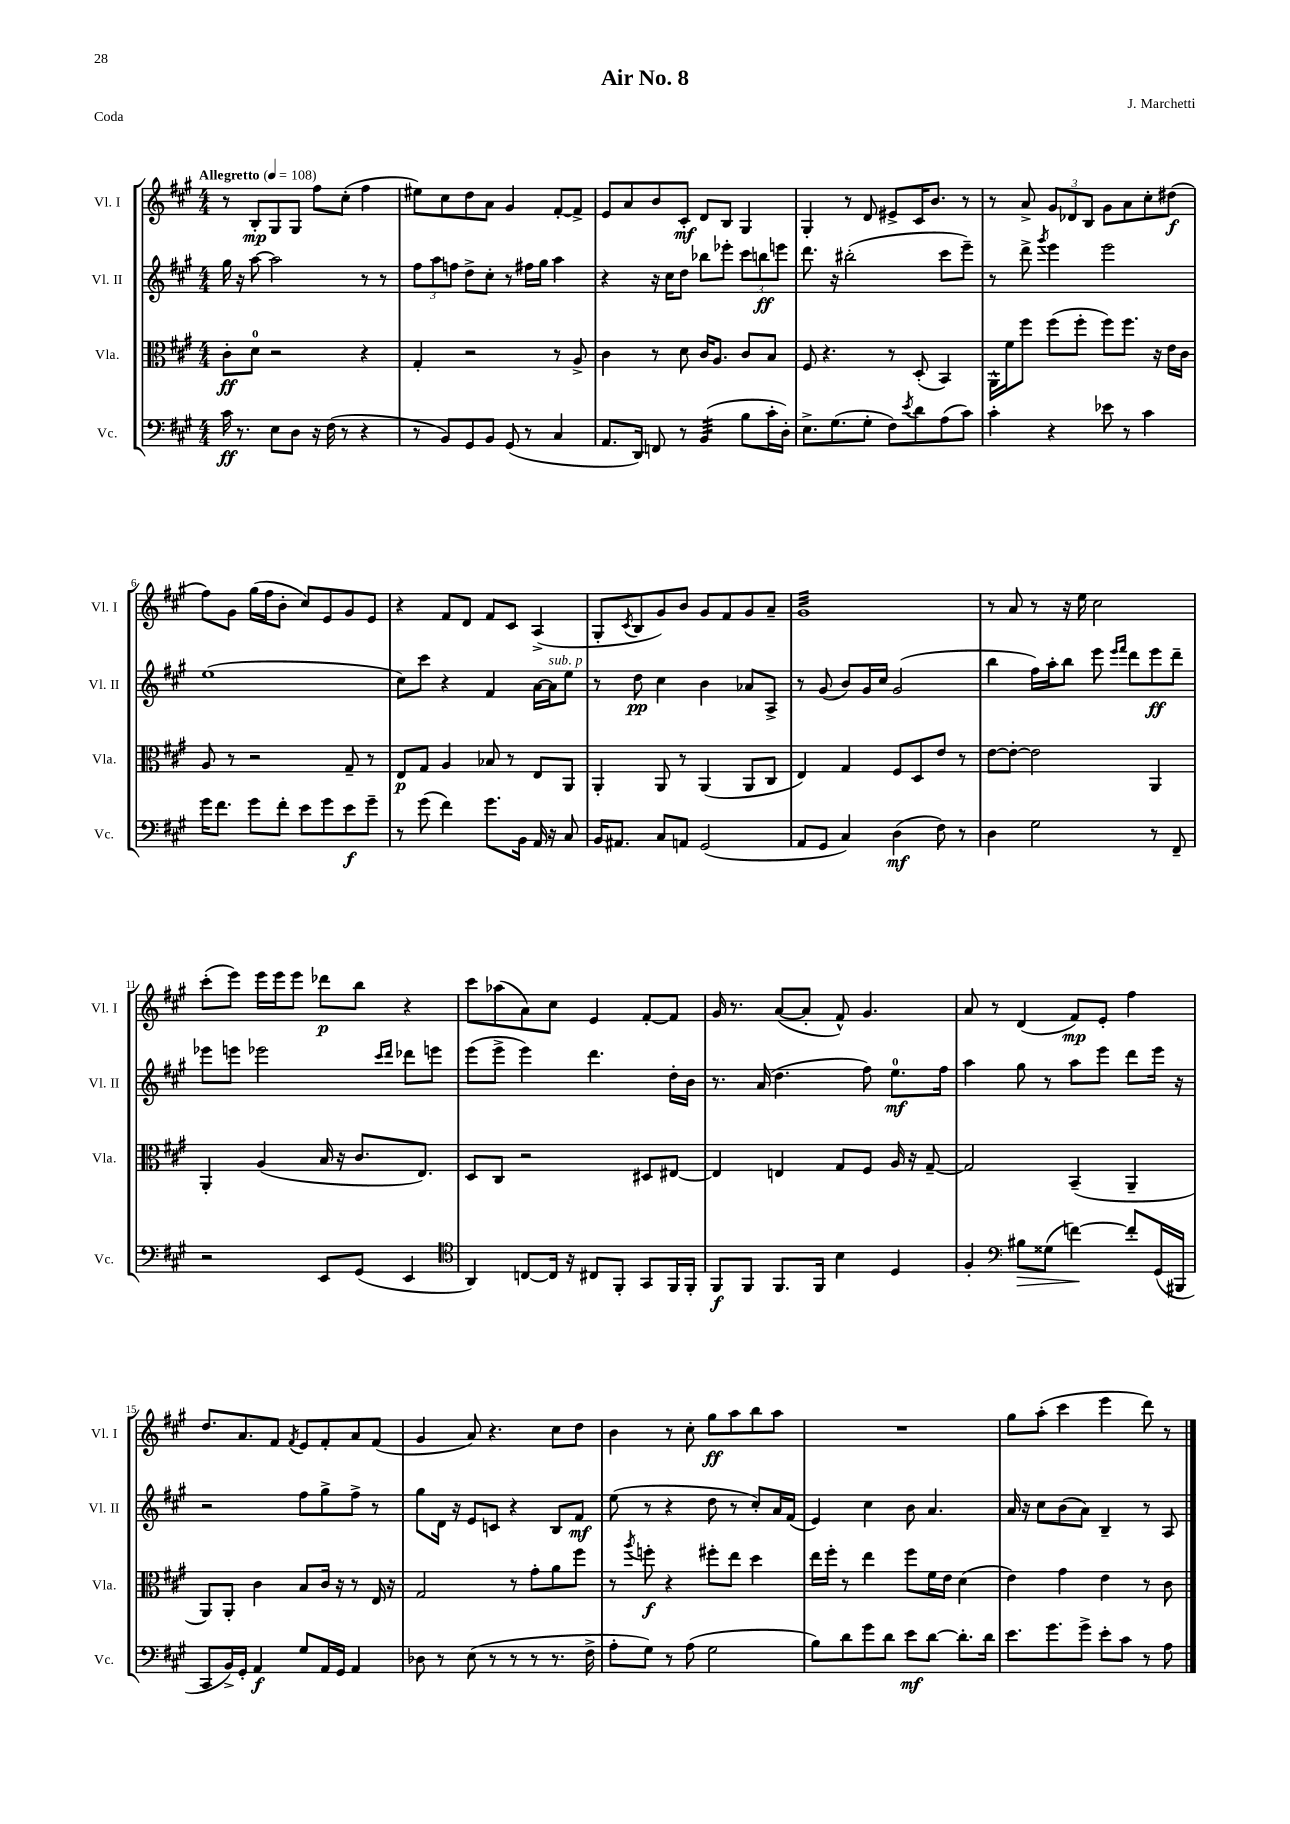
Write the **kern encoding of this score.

**kern	**kern	**kern	**kern
*staff4	*staff3	*staff2	*staff1
*clefF4	*clefC3	*clefG2	*clefG2
*k[f#c#g#]	*k[f#c#g#]	*k[f#c#g#]	*k[f#c#g#]
*M4/4	*M4/4	*M4/4	*M4/4
*MM108	*MM108	*MM108	*MM108
16c#	8c#'	16gg#	8r
8.r	.	16r	.
.	8d	[8aa	8B'
8E	2r	2aa]	8G#
8D	.	.	8G#
16r	.	.	8ff#
(16F#	.	.	.
8r	.	.	(8cc#'
4r	4r	8r	4ff#
.	.	8r	.
=	=	=	=
8r	4G#'	12ff#	8ee#)
.	.	12aa	.
8BB)	.	.	8cc#
.	.	12ff	.
8GG#	2r	8dd^	8dd
8BB	.	8cc#'	8a
(8GG#	.	8r	4g#
8r	.	16ff#	.
.	.	16gg#	.
4C#	8r	4aa	[8f#'
.	8A^	.	8f#^]
=	=	=	=
8.AA	4c#	4r	8e
.	.	.	8a
16DD)	.	.	.
8FF	8r	16r	8b
.	.	16cc#	.
8r	8d	8dd	8c#'
(4BB	16c#	8bb-	8d
.	8.A	.	.
.	.	8eee-'	8B
8B	8c#	12ccc#	4G#
.	.	12bb	.
16c#'	8B	.	.
.	.	12eee	.
16D')	.	.	.
=	=	=	=
8.E^	8F#	8.ddd	4G#'
.	4.r	.	.
(8.G#	.	16r	.
.	.	(2bb#'	8r
8G#'	.	.	8d
8F#)	8r	.	8e#^
8qe	.	.	.
8d	(8D'	.	16c#
.	.	.	8.b
(8A	4BB)	8ccc#	.
8c#)	.	8eee~)	8r
=	=	=	=
4c#'	16AA^^	8r	8r
.	16f#	.	.
.	8ff#	8ddd^	8a^
.	.	8qggg#	.
4r	(8ff#	4eee	12g#
.	.	.	12d-
.	8ff#'	.	.
.	.	.	12B
8e-	8ff#)	2eee	8g#
8r	8.ff#	.	8a
4c#	.	.	8cc#'
.	16r	.	.
.	16e	.	(8dd#
.	16c#	.	.
=	=	=	=
16g#	8A	(1ee	8ff#)
8.f#	.	.	.
.	8r	.	8g#
8g#	2r	.	(16gg#
.	.	.	16ff#
8f#'	.	.	8b'
8e	.	.	8cc#)
8g#	.	.	8e
8e	8G#~	.	8g#
8g#~	8r	.	8e
=	=	=	=
8r	8E	8cc#)	4r
(8g#	8G#	8ccc#	.
4f#)	4A	4r	8f#
.	.	.	8d
8.g#	8B-	4f#	8f#
.	8r	.	8c#
16BB	.	.	.
16AA	8E	[16a	(4A^
16r	.	16a]	.
8C#	8AA	8ee	.
=	=	=	=
16BB	4AA'	8r	8G#'
8.AA#	.	.	.
.	.	.	8qc#
.	.	8dd	8B
8C#	8AA	4cc#	8g#)
8AA	8r	.	8b
(2GG#	(4AA	4b	8g#
.	.	.	8f#
.	8AA	8a-	8g#
.	8C#	8A^	8a~
=	=	=	=
8AA	4E)	8r	1g#
8GG#	.	(8g#	.
4C#)	4G#	8b)	.
.	.	16g#	.
.	.	16cc#	.
(4D	8F#	(2g#	.
.	8D	.	.
8F#)	8e	.	.
8r	8r	.	.
=	=	=	=
4D	[8e	4bb	8r
.	8e'_	.	8a
2G#	2e]	16ff#)	8r
.	.	16aa'	.
.	.	8bb	16r
.	.	.	16ee
.	.	8eee	2cc#
.	.	16qqeee	.
.	.	16qqfff#	.
.	.	8ddd	.
8r	4AA	8eee	.
8FF#~	.	8ddd~	.
=	=	=	=
2r	4AA'	8eee-	(8ccc#'
.	.	8eee	8eee)
.	(4A	2eee-	16eee
.	.	.	16eee
.	.	.	8eee
8EE	16B	.	8ddd-
.	16r	.	.
(8GG#	8.c#	.	8bb
.	.	16qqccc#	.
.	.	16qqddd	.
4EE	.	8ddd-	4r
.	8.E)	.	.
.	.	8eee	.
=	=	=	=
*clefC4	*	*	*
4AA)	8D	(8eee	8ccc#
.	8C#	8eee^	(8aa-
[8C	2r	4eee)	8a)
16C]	.	.	8cc#
16r	.	.	.
8C#	.	4.ddd	4e
8FF#'	.	.	.
8GG#	8D#	.	[8f#'
16FF#	[8E#	16dd'	8f#]
16FF#'	.	16b	.
=	=	=	=
8FF#	4E#]	8.r	16g#
.	.	.	8.r
8FF#	.	.	.
.	.	(16a	.
8.FF#	4E	4.dd	([8a
.	.	.	8a']
16FF#	.	.	.
4B	8G#	.	8f#^^)
.	8F#	8ff#)	4.g#
4D	16A	8.ee	.
.	16r	.	.
.	[8G#~	.	.
.	.	16ff#	.
=	=	=	=
4F#'	2G#]	4aa	8a
.	.	.	8r
*clefF4	*	*	*
8B#	.	8gg#	(4d
(8G##	.	8r	.
[4f)	(4BB~	8aa	8f#)
.	.	8eee	8e'
8f']	4AA~	8ddd	4ff#
(16GG#	.	16eee	.
16BBB#	.	16r	.
=	=	=	=
8CC#	8AA)	2r	8.dd
16BB^)	8AA'	.	.
16GG#'	.	.	8.a
4AA	4c#	.	.
.	.	.	8f#
.	.	.	8qf#
8G#	8B	8ff#	8e
16AA	16c#	8gg#^	8f#'
16GG#	16r	.	.
4AA	8r	8ff#^	8a
.	16E	8r	(8f#
.	16r	.	.
=	=	=	=
8D-	2G#	8gg#	4g#
8r	.	16d	.
.	.	16r	.
(8E	.	8e	8a)
8r	.	8c	4.r
8r	8r	4r	.
8r	8g#'	.	.
8.r	8a	8B	8cc#
.	8ff#	8f#	8dd
16F#^	.	.	.
=	=	=	=
8A'	8r	(8ee	4b
.	8qaa	.	.
8G#)	8ff'	8r	.
8r	4r	4r	8r
(8A	.	.	8cc#'
2G#	8ff#'	8dd	8gg#
.	8ee	8r	8aa
.	4dd	8cc#')	8bb
.	.	16a	8aa
.	.	(16f#	.
=	=	=	=
8B)	16ee	4e)	1r
.	16ff#'	.	.
8d	8r	.	.
8g#	4ee	4cc#	.
8d	.	.	.
8e	8ff#	8b	.
[8d	16f#	4.a	.
.	16e	.	.
8.d']	(4d	.	.
16d	.	.	.
=	=	=	=
8.e	4e)	16a	8gg#
.	.	16r	.
.	.	8cc#	(8aa'
8.g#	.	.	.
.	4g#	(8b	4ccc#
8g#^	.	8a)	.
8e'	4e	4B~	4eee
8c#	.	.	.
8r	8r	8r	8ddd)
8A	8c#	8A	8r
==	==	==	==
*-	*-	*-	*-
